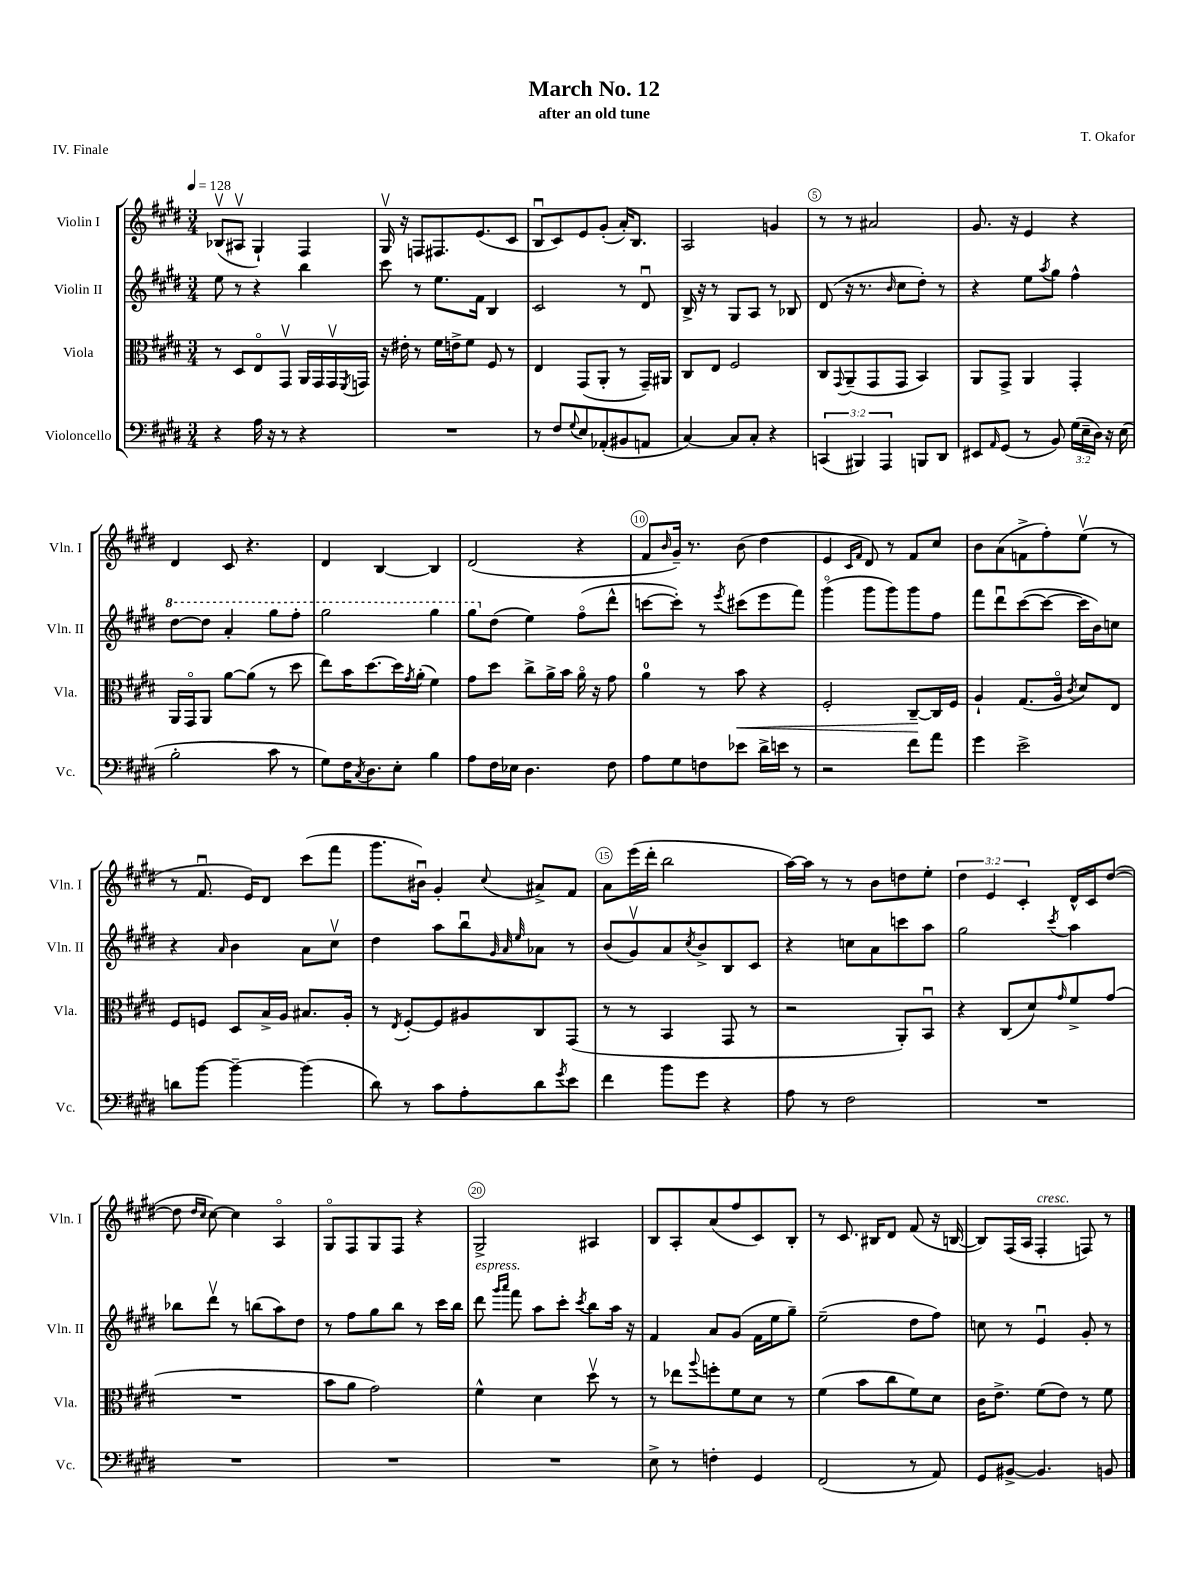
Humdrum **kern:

**kern	**kern	**kern	**kern
*staff4	*staff3	*staff2	*staff1
*clefF4	*clefC3	*clefG2	*clefG2
*k[f#c#g#d#]	*k[f#c#g#d#]	*k[f#c#g#d#]	*k[f#c#g#d#]
*M3/4	*M3/4	*M3/4	*M3/4
*MM128	*MM128	*MM128	*MM128
4r	8r	8ee	(8B-v
.	8D#	8r	8A#v
16A	8Eo	4r	4G#`)
16r	.	.	.
8r	8GG#v	.	.
4r	16AA	4bb	4F#
.	16GG#	.	.
.	16GG#v	.	.
.	8qFF#	.	.
.	16GG	.	.
=	=	=	=
2.r	16r	8ccc#	16G#v
.	16e#'	.	16r
.	8r	8r	8F
.	16f#	8.ee	8.F#
.	16e^	.	.
.	8f#	.	.
.	.	16f#	(8.e
.	8F#	4B	.
.	8r	.	8c#
=	=	=	=
8r	4E	2c#	8Bu
8F#	.	.	8c#)
8qqG#	.	.	.
8E	(8GG#	.	8e
(8AA-'	8AA'	.	(8g#'
8BB#	8r	8r	16a')
.	.	.	8.B
8AA	16GG#~)	8d#u	.
.	16AA#	.	.
=	=	=	=
[4C#)	8C#	16B^	2A
.	.	16r	.
.	8E	8r	.
8C#]	2F#	8G#	.
8C#'	.	8A	.
4r	.	8r	4g
.	.	8B-	.
=	=	=	=
(6CC	8C#	(8d#	8r
.	8qqGG#	.	.
.	(8AA~	16r	8r
6BBB#)	.	.	.
.	.	8.r	.
.	8GG#	.	2a#
6AAA	.	.	.
.	.	16qqb	.
.	8GG#	8cc#	.
8BBB	4BB)	8dd#')	.
8DD#	.	8r	.
=	=	=	=
8EE#	8AA	4r	8.g#
16qqAA	.	.	.
(8GG#	8GG#^	.	.
.	.	.	16r
8r	4AA	8ee	4e
.	.	8qaa	.
8BB)	.	8gg#	.
(24G#	4GG#'	4ff#^^	4r
24E~	.	.	.
24D#)	.	.	.
16r	.	.	.
(16E	.	.	.
=	=	=	=
2B'	16AA	[8ddd#	4d#
.	16GG#o	.	.
.	8AA	8ddd#]	.
.	[8a	4aa'	8c#
.	(8a]	.	4.r
8c#	8r	8ggg#	.
8r	8dd#	8fff#'	.
=	=	=	=
8G#)	8ee)	2ggg#	4d#
16F#	16b	.	.
8qC#	.	.	.
8.D#	[8.dd#	.	.
.	.	.	[4B
8E'	16dd#]	.	.
.	8qg#	.	.
.	(16a'	.	.
4B	4f#)	4ggg#	4B]
=	=	=	=
8A	8g#	8ggg#	(2d#
16F#	8dd#	(8dd#	.
16E-	.	.	.
4.D#	8cc#^	4ee)	.
.	16a^	.	.
.	16b	.	.
.	16ao	(8ff#o	4r
.	16r	.	.
8F#	8g#	8ddd#^^	.
=	=	=	=
8A	4a	[8ccc	8f#
.	.	.	16qqb
8G#	.	8ccc'])	16g#~)
.	.	.	8.r
8F	8r	8r	.
.	.	8qeee	.
8e-	8b	(8ccc#	(8b
16d#^	4r	8eee	4dd#
16e	.	.	.
8r	.	8fff#)	.
=	=	=	=
2r	2F#'	(4ggg#o	4e
.	.	.	16qqc#
.	.	.	16qqf#
.	.	8ggg#	8d#)
.	.	8ggg#)	8r
8f#	[8C#~	8ggg#	8f#
8a	16C#]	8ff#	8cc#
.	16F#	.	.
=	=	=	=
4g#	4A`	8fff#	8b
.	.	8ddd#u	(8a
2e^	(8.G#	([8ccc#	8f^
.	.	8ccc#_	8ff#')
.	16Ao	.	.
.	8qc#	.	.
.	8d#)	16ccc#]	(8eev
.	.	16b)	.
.	8E	8cc	8r
=	=	=	=
8d	8F#	4r	8r
[8b	8F	.	8.f#u
.	.	16qqa	.
4b~_	8D#	4b	.
.	.	.	16e)
.	16B^	.	8d#
.	16A	.	.
(4b]	8.B#	8a	(8ccc#
.	.	8cc#v	8fff#
.	16A'	.	.
=	=	=	=
8d#)	8r	4dd#	8.ggg#
.	8qE	.	.
8r	[8F#'	.	.
.	.	.	16b#u)
8c#	8F#]	8aa	4g#'
8A'	8A#	8bbu	.
.	.	32qqg#	.
.	.	32qqa	.
.	.	32qqee	8qqcc#
8d#	8C#	8a-	8a#^
8qg#	.	.	.
8e	(8GG#	8r	8f#
=	=	=	=
4f#	8r	(8b	8a
.	8r	8g#v)	(16eee
.	.	.	16ddd#'
8b	4BB	8a	2bb
.	.	8qcc#	.
8g#	.	8b^	.
4r	8GG#	8B	.
.	8r	8c#	.
=	=	=	=
8A	2r	4r	[16aa)
.	.	.	16aa]
8r	.	.	8r
2F#	.	8cc	8r
.	.	8a	8b
.	8AA')	8ccc	8dd
.	8BBu	8aa	8ee'
=	=	=	=
2.r	4r	2gg#	6dd#
.	.	.	6e
.	(8C#	.	.
.	.	.	6c#'
.	8d#)	.	.
.	16qqg#	8qccc#	.
.	8f#^	4aa	16d#^^
.	.	.	16c#
.	(8g#	.	([8dd#
=	=	=	=
2.r	2.r	8bb-	8dd#]
.	.	.	16qqdd#
.	.	.	16qqcc#
.	.	8ddd#v	[8cc#)
.	.	8r	4cc#]
.	.	(8bb	.
.	.	8aa)	4Ao
.	.	8dd#	.
=	=	=	=
2.r	8b	8r	8G#o
.	8a	8ff#	8F#
.	2g#)	8gg#	8G#
.	.	8bb	8F#
.	.	8r	4r
.	.	16ccc#	.
.	.	16bb	.
=	=	=	=
2.r	4f#^^	8ddd#	2G#^
.	.	16qqggg#	.
.	.	16qqaaa	.
.	.	8fff#	.
.	4d#	8aa	.
.	.	8ccc#'	.
.	.	8qccc#	.
.	8dd#v	8bb	4A#
.	8r	16aa	.
.	.	16r	.
=	=	=	=
8E^	8r	4f#	8B
8r	8ee-	.	8A'
.	8qqaa	.	.
4F'	8ff'	8a	(8a
.	8f#	(8g#	8ff#
4GG#	8d#	16f#	8c#)
.	.	16ee	.
.	8r	8gg#~)	8B'
=	=	=	=
(2FF#	(4f#	(2ee~	8r
.	.	.	8.c#
.	8b	.	.
.	.	.	16B#
.	8cc#	.	8d#
8r	8f#)	8dd#	(8f#
8AA)	8d#	8ff#)	16r
.	.	.	[16B
=	=	=	=
8GG#	16c#	8cc	8B])
.	8.e^	.	.
[8BB#^	.	8r	(16F#
.	.	.	16A
4.BB#]	(8f#	4eu	4F#'
.	8e)	.	.
.	8r	8g#'	8F)
8BB	8f#	8r	8r
==	==	==	==
*-	*-	*-	*-
